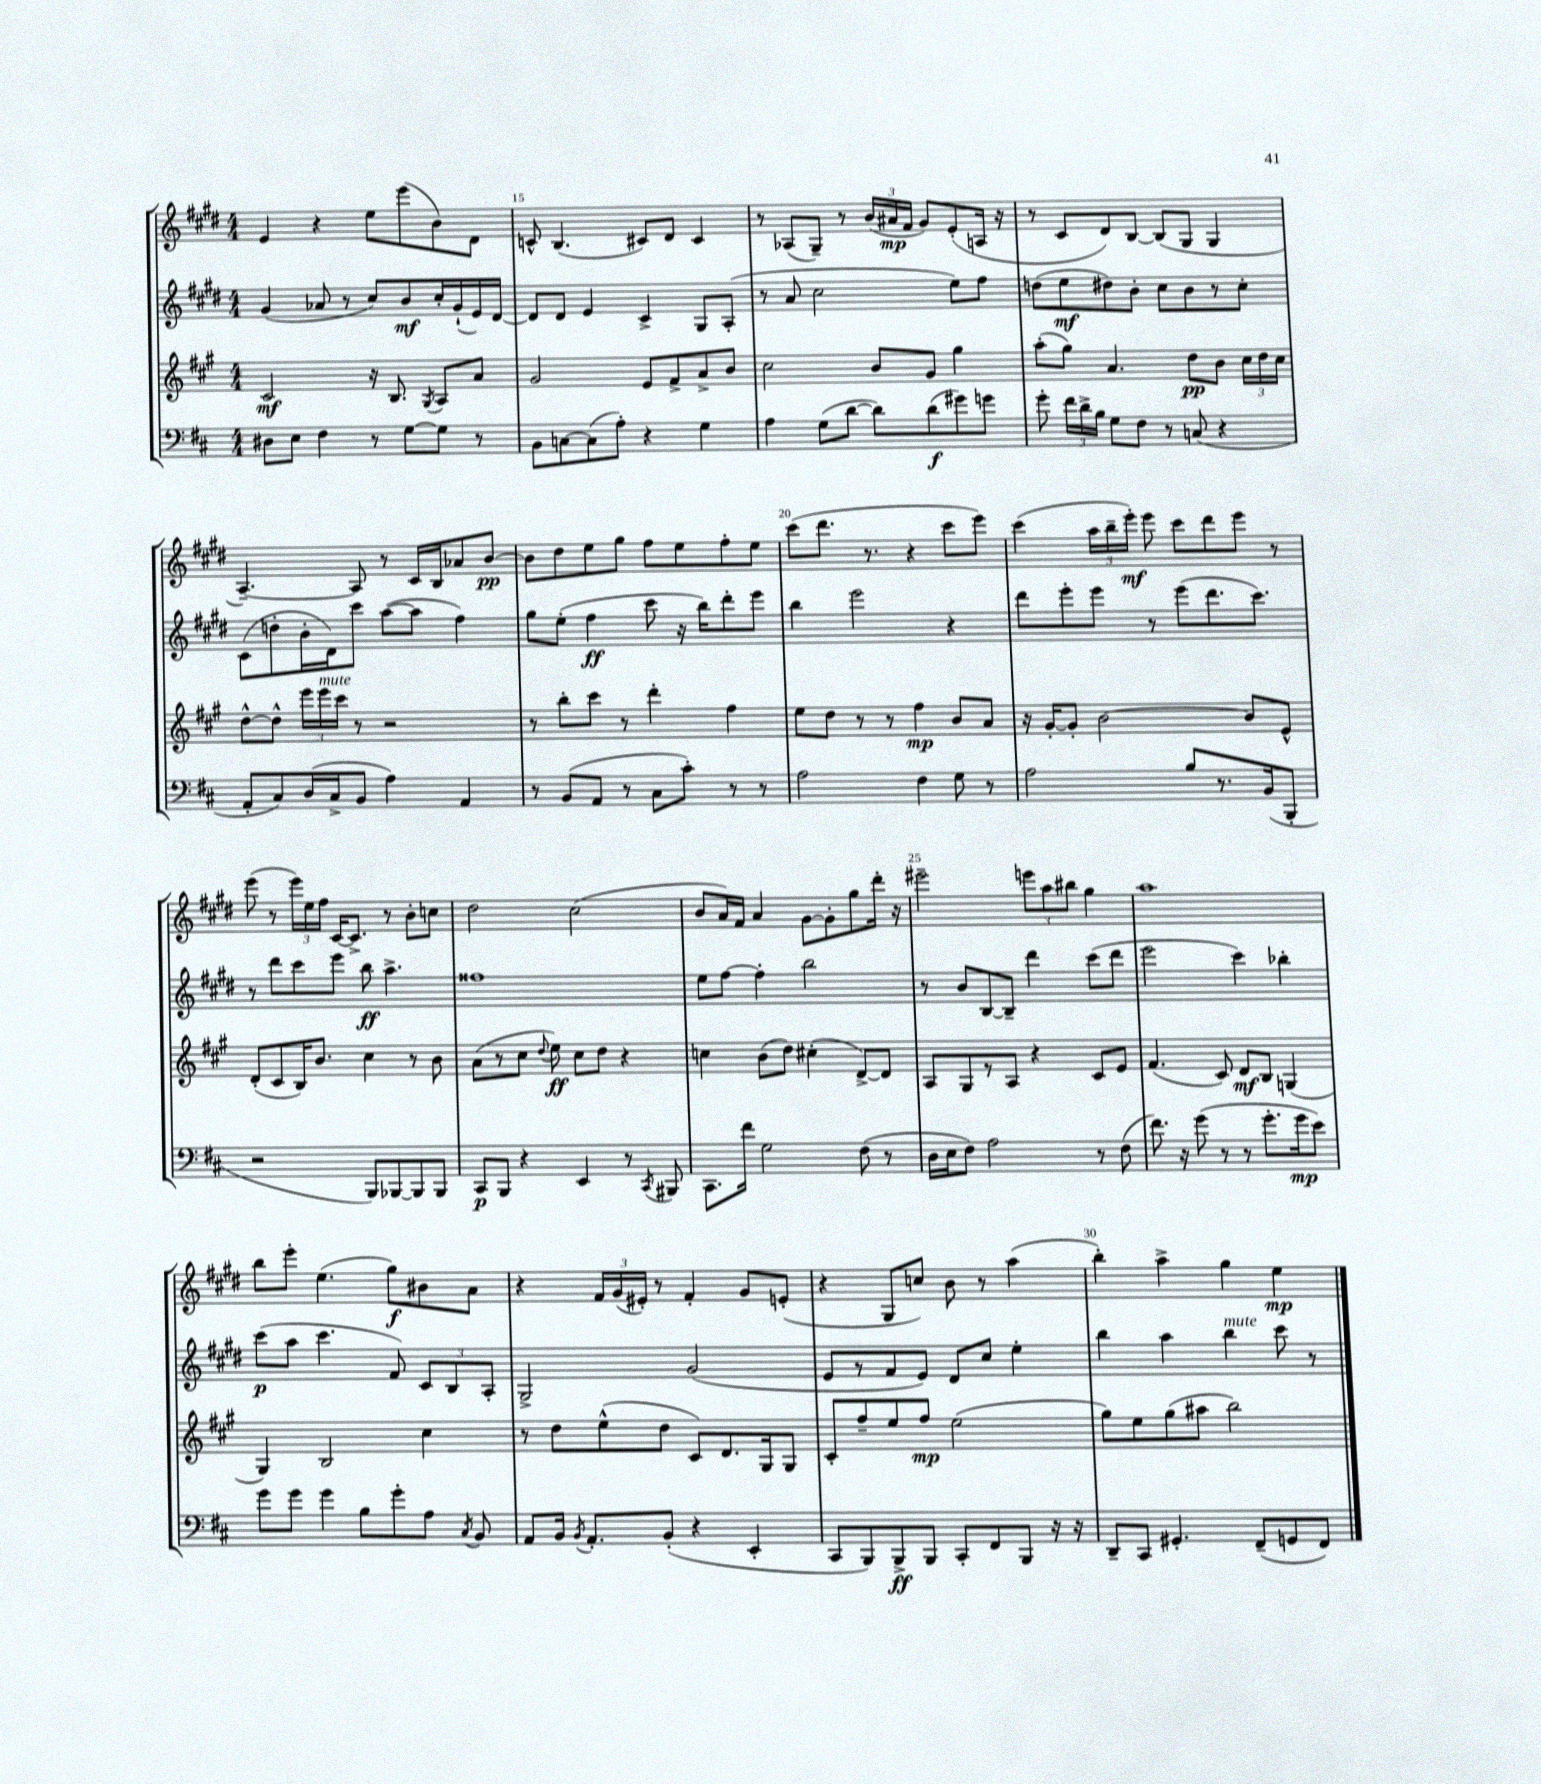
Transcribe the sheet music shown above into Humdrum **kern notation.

**kern	**dynam	**kern	**dynam	**kern	**dynam	**kern	**dynam
*part4	*part4	*part3	*part3	*part2	*part2	*part1	*part1
*staff4	*staff4	*staff3	*staff3	*staff2	*staff2	*staff1	*staff1
*clefF4	*	*clefG2	*	*clefG2	*	*clefG2	*
*k[f#c#]	*	*k[f#c#g#]	*	*k[f#c#g#d#]	*	*k[f#c#g#d#]	*
*M4/4	*	*M4/4	*	*M4/4	*	*M4/4	*
=14	=14	=14	=14	=14	=14	=14	=14
8D#X\L	.	2c#/	mf	(4g#/	.	4e/	.
8E\J	.	.	.	.	.	.	.
4F#\	.	.	.	8a-X/	.	4r	.
.	.	.	.	8r	.	.	.
8r	.	16r	.	8cc#/L)	.	8ee\L	.
.	.	8.B/	.	.	.	.	.
[8G\L	.	.	.	8b/	mf	(8eee\	.
.	.	8qG#/	.	.	.	.	.
8G\J]	.	8A/L	.	16cc#'/L	.	8b\)	.
.	.	.	.	(16g#`/	.	.	.
8r	.	8a/J	.	16e/)	.	8d#\J	.
.	.	.	.	[16d#/JJ	.	.	.
=15	=15	=15	=15	=15	=15	=15	=15
8BB\L	.	2g#/	.	8d#/L]	.	8cn^^/	.
[8Cn\	.	.	.	8d#/J	.	(4.B/	.
(8C\]	.	.	.	4e/	.	.	.
8A'\J)	.	.	.	.	.	.	.
4r	.	8e/L	.	4c#^/	.	8c#X/L)	.
.	.	8f#^/	.	.	.	8d#/J	.
4G\	.	8a^/	.	8G#/L	.	4c#/	.
.	.	8b/J	.	(8A'/J	.	.	.
=16	=16	=16	=16	=16	=16	=16	=16
4A\	.	2cc#\	.	8r	.	8r	.
.	.	.	.	8a/	.	(8A-X/L	.
(8G\L	.	.	.	2cc#\	.	8G#~/J)	.
[8d\J	.	.	.	.	.	8r	.
8d\L])	.	8b/L	.	.	.	(24b/LL	.
.	.	.	.	.	.	24a#X/	mp
.	.	.	.	.	.	24f#/JJ	.
(8d\	f	8g#/J	.	.	.	8g#/L)	.
8g#X\)	.	4gg#\	.	8ee\L)	.	(8e'/	.
8gn\J	.	.	.	8ff#\J	.	16An/Jk	.
.	.	.	.	.	.	16r	.
=17	=17	=17	=17	=17	=17	=17	=17
8g'\	.	(8aa'\L	.	(8ddn\L	.	8r	.
24f#\LL	.	8gg#\J)	.	8ee\	mf	8c#/L	.
24d^\	.	.	.	.	.	.	.
24B\JJ	.	.	.	.	.	.	.
8G\L	.	4.a/	.	8dd#X\)	.	8d#/)	.
8F#\J	.	.	.	8b'\J	.	[8B/J	.
8r	.	.	.	8cc#\L	.	(8B/L]	.
(8Cn/	.	8dd\L	pp	8b\	.	8G#/J	.
4r	.	8b\J	.	8r	.	4G#/	.
.	.	24cc#\LL	.	8cc#'\J	.	.	.
.	.	24dd\	.	.	.	.	.
.	.	24cc#\JJ	.	.	.	.	.
!!LO:LB:g=z
=18	=18	=18	=18	=18	=18	=18	=18
8AA'/L	.	[8dd^^\L	.	(8c#\L	.	[4.A~/)	.
8C#/)	.	8dd^^\J]	.	8ddn'\	.	.	.
(16D/L	.	24eee\LL	.	16b'\L	.	.	.
!	!	!LO:TX:a:i:t=mute	!	!	!	!	!
.	.	24eee\	.	.	.	.	.
16C#^/J	.	.	.	16d#\J)	.	.	.
.	.	24ccc#\JJ	.	.	.	.	.
8BB/J	.	8r	.	8ccc#\J	.	8A/]	.
4A\)	.	2r	.	([8aa\L	.	8r	.
.	.	.	.	8aa\J]	.	16c#/LL	.
.	.	.	.	.	.	16B/J	.
4AA/	.	.	.	4ff#\)	.	8a-X/	.
.	.	.	.	.	.	[8b/J	pp
=19	=19	=19	=19	=19	=19	=19	=19
8r	.	8r	.	8gg#\L	.	8b\L]	.
(8BB/L	.	8bb'\L	.	(8ee'\J	.	8dd#\	.
8AA/J	.	8ccc#\J	.	4ff#\	ff	8ee\	.
8r	.	8r	.	.	.	8gg#\J	.
8C#\L	.	4ddd'\	.	8ccc#\	.	8ff#\L	.
8c#'\J)	.	.	.	16r	.	8ee\	.
.	.	.	.	16bb\KL)	.	.	.
8r	.	4ff#\	.	8ddd#'\	.	8ff#'\	.
8r	.	.	.	8eee\J	.	8ee\J	.
=20	=20	=20	=20	=20	=20	=20	=20
2A\	.	8ee\L	.	4bb\	.	(8ccc#\L	.
.	.	8dd\J	.	.	.	8.ddd#\J	.
.	.	8r	.	2eee\	.	.	.
.	.	.	.	.	.	8.r	.
.	.	8r	.	.	.	.	.
4F#\	.	4ff#\	mp	.	.	4r	.
8G\	.	8b/L	.	4r	.	8ccc#\L	.
8r	.	8a/J	.	.	.	8eee\J)	.
=21	=21	=21	=21	=21	=21	=21	=21
2A\	.	16r	.	8ddd#\L	.	(4ccc#\	.
.	.	[16g#'/KL	.	.	.	.	.
.	.	8g#'/J]	.	8eee'\	.	.	.
.	.	[2b\	.	8eee\J	.	24aa\LL	.
.	.	.	.	.	.	24bb~\	.
.	.	.	.	.	.	24eee'\JJ)	mf
.	.	.	.	8r	.	8eee\	.
8B/L	.	.	.	(8eee\L	.	8ccc#\L	.
8.r	.	.	.	8.ddd#\	.	8ddd#\	.
.	.	8b/L]	.	.	.	8eee\J	.
(16BB/k	.	.	.	8.ccc#\J)	.	.	.
8BBB'/J	.	8e^^/J	.	.	.	8r	.
!!LO:LB:g=z
=22	=22	=22	=22	=22	=22	=22	=22
2r	.	(8d'/L	.	8r	.	(8eee\	.
.	.	8c#/	.	8ddd#\L	.	8r	.
.	.	16B/K)	.	8ccc#\	.	24eee\LL)	.
.	.	.	.	.	.	24ee\	.
.	.	8.b/J	.	.	.	.	.
.	.	.	.	.	.	24ff#\JJ	.
.	.	.	.	8eee\J	.	[16c#/KL	.
.	.	.	.	.	.	8.c#^/J]	.
8BBB/L)	.	4cc#\	.	8bb\	ff	.	.
[8BBB-X/	.	.	.	4.aa^\	.	8r	.
8BBB-/]	.	8r	.	.	.	8b'\L	.
8BBB-/J	.	8b\	.	.	.	8ccn\J	.
=23	=23	=23	=23	=23	=23	=23	=23
8CC#/L	p	(8a\L	.	1ff##X	.	2dd#\	.
8BBB/J	.	8r	.	.	.	.	.
4r	.	8cc#\J	.	.	.	.	.
.	.	8qqdd/	.	.	.	.	.
.	.	8ee\)	ff	.	.	.	.
4EE/	.	8cc#\L	.	.	.	(2cc#\	.
.	.	8dd\J	.	.	.	.	.
8r	.	4r	.	.	.	.	.
8qCC#/	.	.	.	.	.	.	.
8BBB#X/	.	.	.	.	.	.	.
=24	=24	=24	=24	=24	=24	=24	=24
8.CC#\L	.	4ccn\	.	8ee\L	.	8b/L	.
.	.	.	.	[8ff#\J	.	16a/L)	.
16f#\Jk	.	.	.	.	.	16f#/JJ	.
2G\	.	(8b\L	.	4ff#'\]	.	4a/	.
.	.	8dd\J)	.	.	.	.	.
.	.	(4cc#X'\	.	2bb\	.	[8g#\L	.
.	.	.	.	.	.	8g#'\]	.
(8F#\	.	[8d^/L)	.	.	.	8gg#\	.
8r	.	8d/J]	.	.	.	16ddd#'\Jk	.
.	.	.	.	.	.	16r	.
=25	=25	=25	=25	=25	=25	=25	=25
16D\LL	.	8A/L	.	8r	.	2eee#X~\	.
16E\J	.	.	.	.	.	.	.
8F#\J)	.	8G#/	.	8b/L	.	.	.
2A\	.	8r	.	[8B/	.	.	.
.	.	8A/J	.	8B~/J]	.	.	.
.	.	4r	.	4ddd#\	.	12eeen\L	.
.	.	.	.	.	.	12aa\	.
.	.	.	.	.	.	12bb#X\J	.
8r	.	8c#/L	.	(8ccc#\L	.	4gg#\	.
(8F#\	.	8e/J	.	8ddd#\J	.	.	.
=26	=26	=26	=26	=26	=26	=26	=26
8.f#\)	.	(4.f#/	.	2eee\	.	1aa	.
16r	.	.	.	.	.	.	.
(8g\	.	.	.	.	.	.	.
8r	.	8c#/)	.	.	.	.	.
8r	.	8d/L	mf	4ccc#\)	.	.	.
8.g'\L	.	8B/J	.	.	.	.	.
.	.	(4Gn/	.	4bb-X'\	.	.	.
16g\k	mp	.	.	.	.	.	.
8e\J)	.	.	.	.	.	.	.
!!LO:LB:g=z
=27	=27	=27	=27	=27	=27	=27	=27
8g\L	.	4G#/)	.	(8ccc#\L	p	8bb\L	.
8g\J	.	.	.	8aa\J	.	8eee'\J	.
4g\	.	2B/	.	4.ccc#\	.	(4.ee\	.
8B\L	.	.	.	.	.	.	.
8g'\	.	.	.	8f#/)	.	8gg#\L)	f
8A\J	.	4cc#\	.	12c#/L	.	8b#X\	.
.	.	.	.	12B/	.	.	.
8qC#/	.	.	.	.	.	.	.
8BB/	.	.	.	.	.	8a\J	.
.	.	.	.	12A'/J	.	.	.
=28	=28	=28	=28	=28	=28	=28	=28
8AA/L	.	8r	.	2G#^/	.	4r	.
16BB/Jk	.	8dd\L	.	.	.	.	.
8qBB/	.	.	.	.	.	.	.
8.AA'/L	.	.	.	.	.	.	.
.	.	(8ee^^\	.	.	.	24f#/LL	.
.	.	.	.	.	.	(24g#/	.
.	.	.	.	.	.	24e#X'/JJ)	.
(8BB'/J	.	8dd\J	.	.	.	8r	.
4r	.	8c#/L)	.	(2g#/	.	4f#'/	.
.	.	8.d/	.	.	.	.	.
4EE'/	.	.	.	.	.	8g#/L	.
.	.	16G#/k	.	.	.	.	.
.	.	8G#/J	.	.	.	(8en'/J	.
=29	=29	=29	=29	=29	=29	=29	=29
8CC#/L	.	8c#'/L	.	8e/L	.	4r	.
8BBB/)	.	8ff#~/	.	8r	.	.	.
8BBB^/	ff	8ee/	.	8f#/	.	8G#/L	.
8BBB/J	.	8ff#/J	mp	8e/J)	.	8ccn/J)	.
8CC#'/L	.	(2ee\	.	8d#/L	.	8b\	.
8FF#/	.	.	.	8cc#/J	.	8r	.
8BBB/J	.	.	.	4ee'\	.	(4aa\	.
16r	.	.	.	.	.	.	.
16r	.	.	.	.	.	.	.
=30	=30	=30	=30	=30	=30	=30	=30
8DD~/L	.	8gg#\L)	.	4bb\	.	4bb'\)	.
8CC#/J	.	8ee\	.	.	.	.	.
4.GG#X'/	.	(8gg#\	.	4aa\	.	4aa^\	.
.	.	8aa#X\J	.	.	.	.	.
!	!	!	!	!LO:TX:a:i:t=mute	!	!	!
.	.	2bb\)	.	4bb\	.	4gg#\	.
(8FF#~/L	.	.	.	.	.	.	.
8GGn/	.	.	.	8ccc#\	.	4ee\	mp
8FF#/J)	.	.	.	8r	.	.	.
==	==	==	==	==	==	==	==
*-	*-	*-	*-	*-	*-	*-	*-
